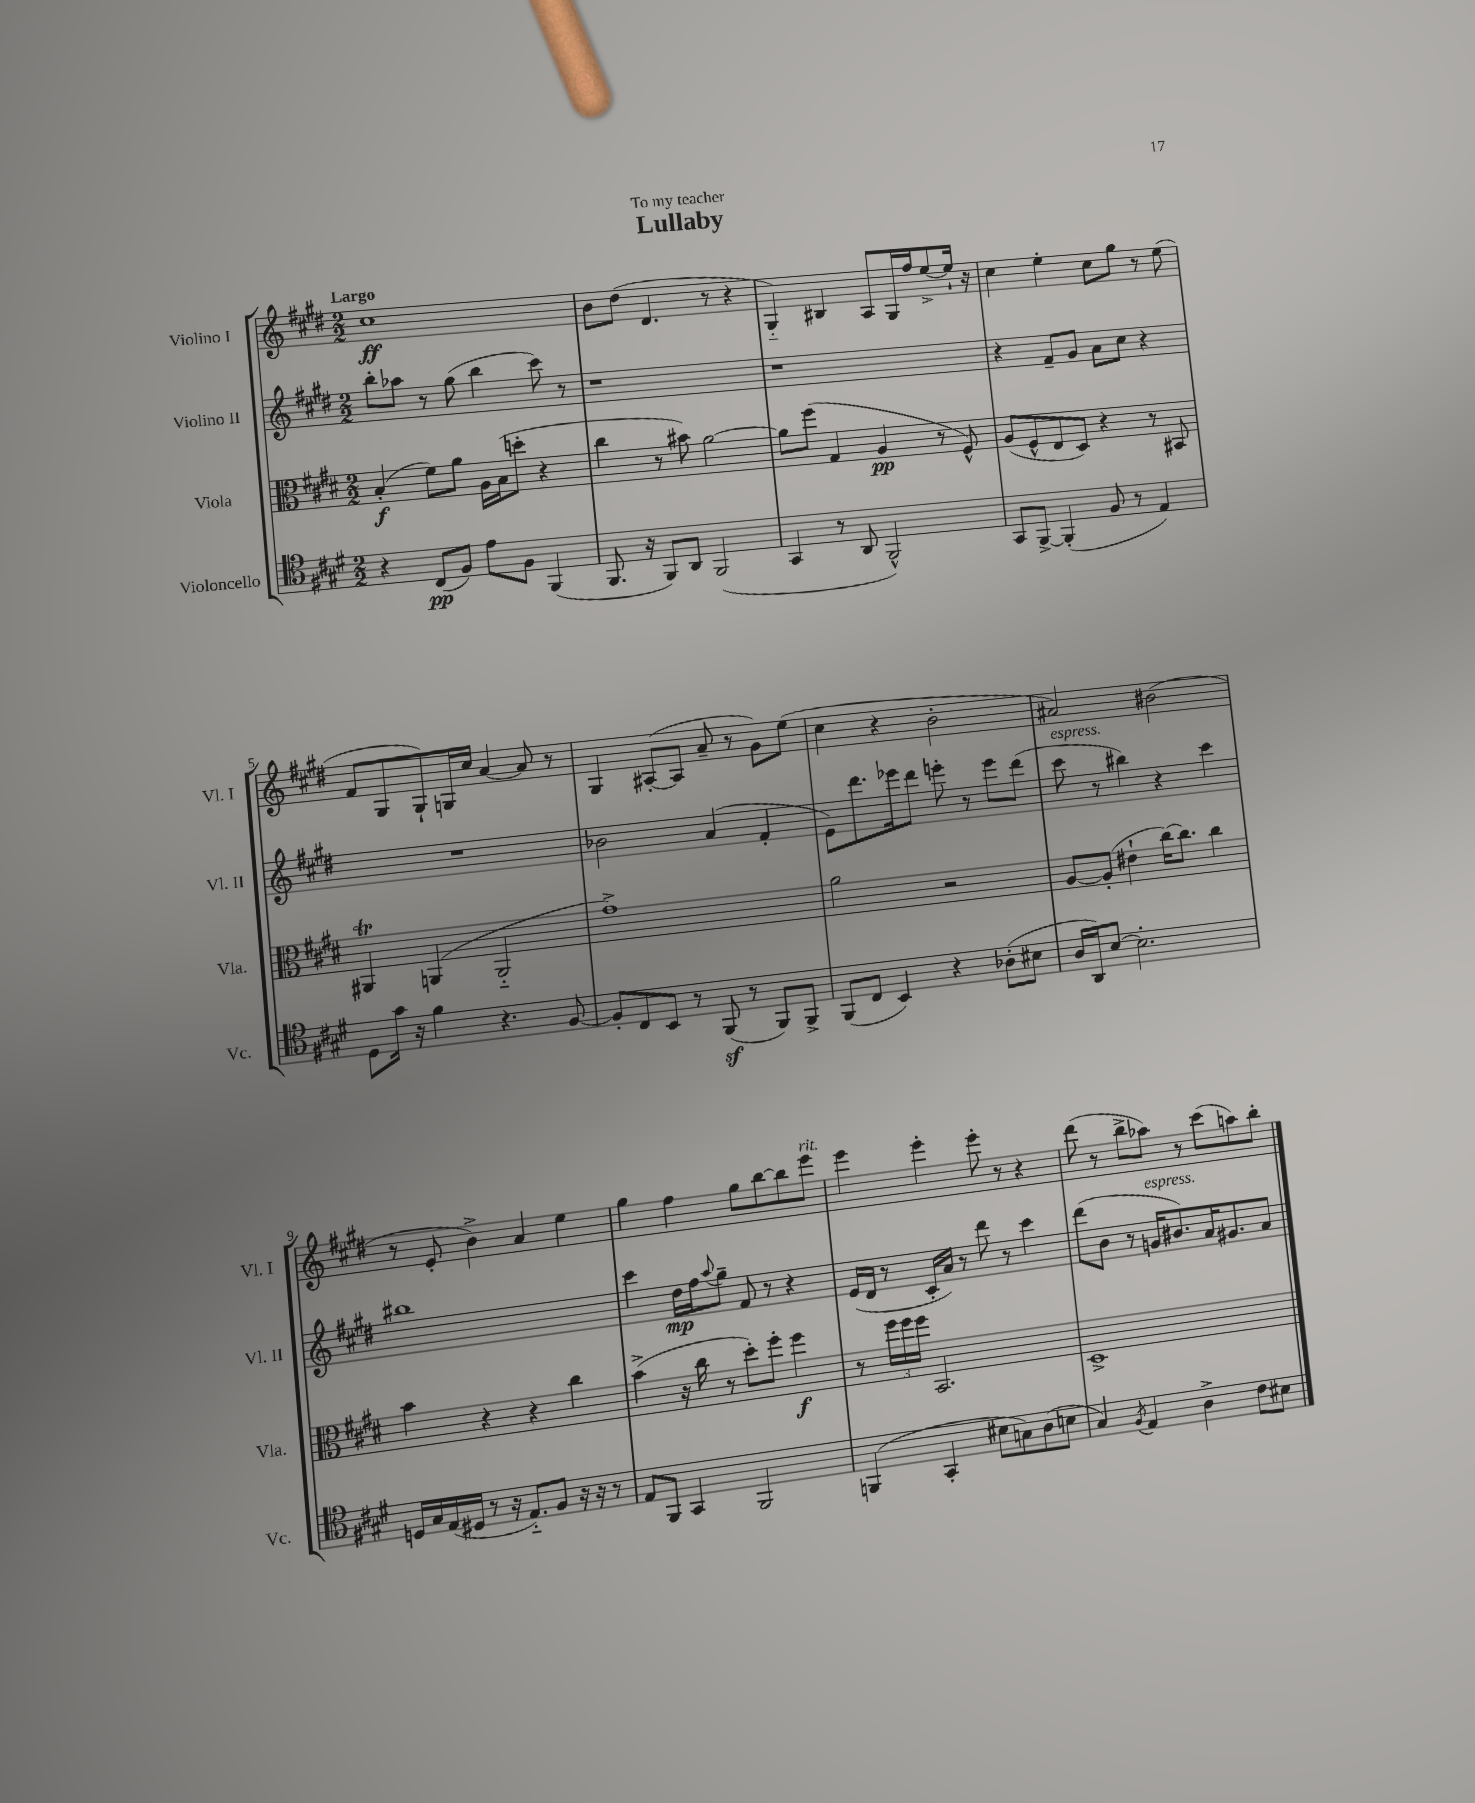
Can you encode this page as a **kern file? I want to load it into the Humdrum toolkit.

**kern	**kern	**kern	**kern
*staff4	*staff3	*staff2	*staff1
*clefC4	*clefC3	*clefG2	*clefG2
*k[f#c#g#d#]	*k[f#c#g#d#]	*k[f#c#g#d#]	*k[f#c#g#d#]
*M2/2	*M2/2	*M2/2	*M2/2
4r	(4B'/	8bb'\L	1cc#
.	.	8aa-\J	.
(8C#/L	8f#\L)	8r	.
8F#/J)	8a\J	(8gg#\	.
8e\L	16A\LL	4bb\	.
.	(16B\J	.	.
8F#\J	8dd'\J	.	.
(4FF#/	4r	8ccc#\)	.
.	.	8r	.
=	=	=	=
8.FF#/	4cc#\	1r	8b\L
.	.	.	(8dd#\J
16r	.	.	.
8FF#/L)	8r	.	4.d#/
8AA/J	8b#\)	.	.
(2FF#/	[2a\	.	.
.	.	.	8r
.	.	.	4r
=	=	=	=
4GG#/	8a\]L	1r	4G#'~/)
.	(8ff#\J	.	.
8r	4G#/	.	4B#/
8AA/	.	.	.
2FF#^^/)	4A/	.	8A/L
.	.	.	16G#/L
.	.	.	16ff#/J
.	8r	.	[8ee^/
.	8F#^^/)	.	16ee`/]Jk
.	.	.	16r
=	=	=	=
8GG#/L	(8A/L	4r	4cc#\
[8FF#^/J	8F#^^/	.	.
(4FF#'/]	8E/	8f#~/L	4ee'\
.	8D#/J)	8g#/J	.
8F#/	4r	8a\L	8cc#\L
8r	.	8cc#\J	8gg#\J
4E/)	8r	4r	8r
.	8BB#/	.	(8ee\
=	=	=	=
8D#\L	4AA#/	1r	8f#/L
16g#\Jk	.	.	8G#/
16r	.	.	.
4f#\	(4AA/	.	8G#`/)
.	.	.	16G/L
.	.	.	16cc#/JJ
4.r	2AA'~/	.	[4a/
.	.	.	8a/]
[8F#/	.	.	8r
=	=	=	=
8F#'/]L	1g#^)	2b-\	4G#/
8C#/	.	.	.
8BB/J	.	.	([8A#'/L
8r	.	.	8A#/]J
(8FF#/	.	(4a/	8a~/
8r	.	.	8r
8FF#/L)	.	4f#'/	8g#\L)
8FF#^/J	.	.	(8ee\J
=	=	=	=
(8FF#/L	2a\	8e\L)	4cc#\
8C#/J	.	8.ddd#\	.
4BB/)	.	.	4r
.	.	16eee-\k	.
.	.	8ddd#\J	.
4r	2r	8eee'\	2b'\
.	.	8r	.
(8A-'\L	.	8eee\L	.
8B#\J	.	(8ddd#\J	.
=	=	=	=
16A/LL	[8A/L	8ccc#\	2a#/)
16AA/J)	.	.	.
[8B/J	(8A'/]J	8r	.
2.B'\]	4e#`\	4bb#\)	.
.	[16cc#\LK)	4r	(2b#\
.	8.cc#\]J	.	.
.	4cc#\	4ccc#\	.
=	=	=	=
16D/LL	4b\	1bb#	8r
16G#/	.	.	.
(16E/	.	.	8e'/
16D#/JJ	.	.	.
8r	4r	.	4b^\)
16r	.	.	.
8.E'~/L)	.	.	.
.	4r	.	4a/
8F#/J	.	.	.
16r	4cc#\	.	4ee\
16r	.	.	.
8r	.	.	.
=	=	=	=
8E/L	(4b^\	4ccc#\	4gg#\
8FF#/J	.	.	.
4GG#/	16r	16dd#\LL	4ff#\
.	16cc#\	16ff#\J	.
.	.	8qqaa/	.
.	8r	8gg#~\J	.
2FF#/	8dd#'\L)	8f#/	8gg#\L
.	8ff#'\J	8r	[8bb\
.	4ff#\	4r	8bb\]
.	.	.	8eee\J
=	=	=	=
(4FF/	8r	(16e/LL	4eee\
.	.	16d#/JJ	.
.	24ff#\LL	8r	.
.	24ff#\	.	.
.	24ff#\JJ	.	.
4GG#'/	2.BB/	16c#'/LL	4eee'\
.	.	16a/JJ)	.
.	.	8r	.
8B#\L	.	8ddd#\	8eee'\
8G\)	.	8r	8r
(8A\	.	4ccc#\	4r
8B\J	.	.	.
=	=	=	=
4G#/)	1D#^	(8ddd#\L	(8ddd#\
.	.	8b\J	8r
8qF#/	.	.	.
4E/	.	8r	8bb^\L
.	.	16g/LK	8aa-\J)
.	.	8.b#/)	.
4A^\	.	.	8r
.	.	16a/K	(8ccc#\L
.	.	8.g#/	.
8c#\L	.	.	8aa\)
8B#\J	.	8a/J	8bb'\J
==	==	==	==
*-	*-	*-	*-
